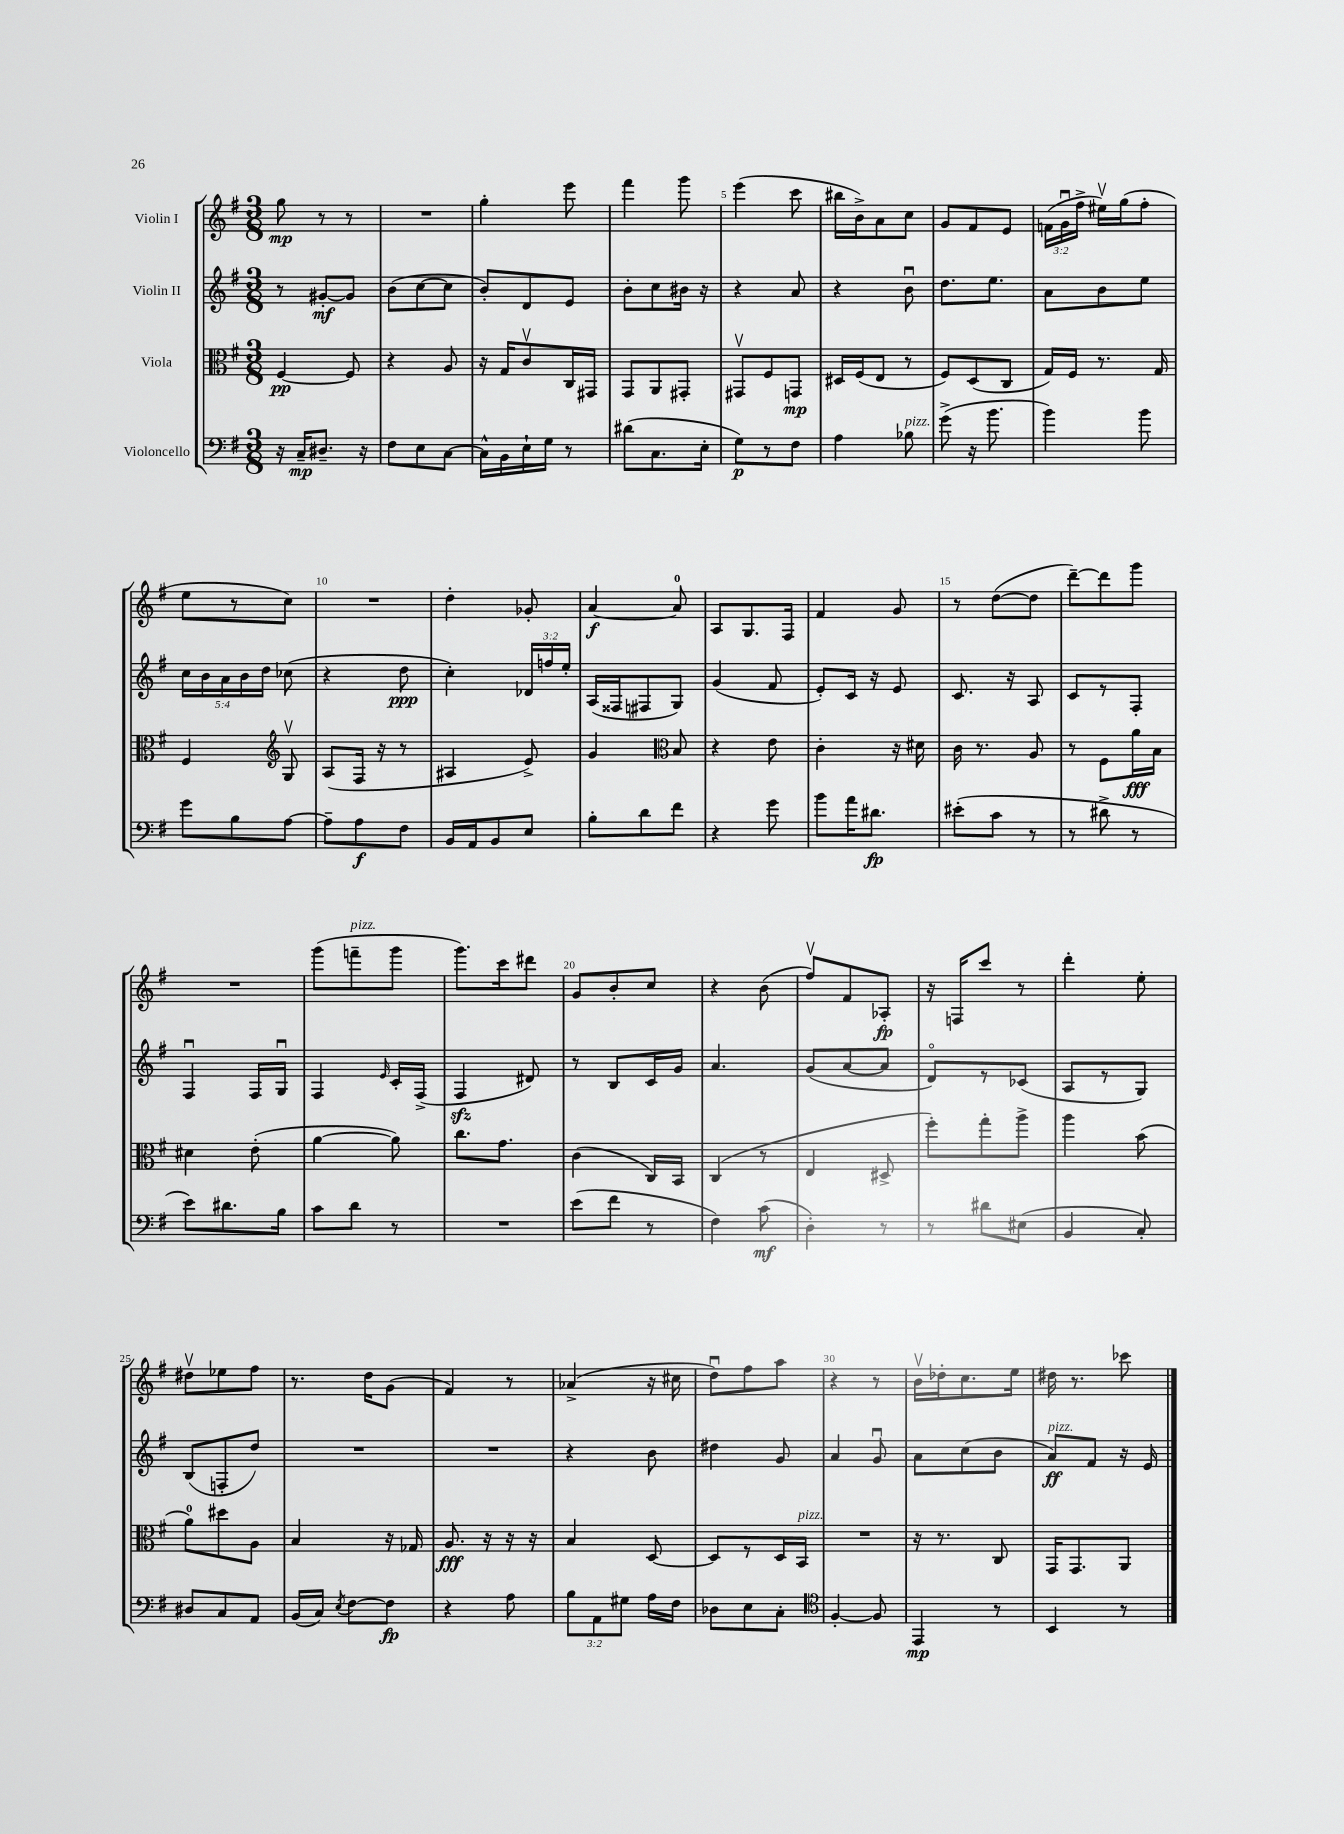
<<
\new StaffGroup <<
\new Staff = "s0" \with { instrumentName = "Violin I" } {
    \clef treble \key g \major \numericTimeSignature \time 3/8 \override Staff.TupletNumber.text = #tuplet-number::calc-fraction-text
    \autoBeamOff g''8\mp r8 r8 |
    R4. |
    g''4-. e'''8 |
    fis'''4 g'''8 |
    e'''4( c'''8 |
    bis''16[ b'16->) a'8 c''8] |
    g'8[ fis'8 e'8] |
    \tuplet 3/2 { f'16[( g'16\downbow fis''16]-> } eis''16[\upbow) g''16( fis''8]-. |
    e''8[ r8 c''8]) |
    R4. |
    d''4-. ges'8-. |
    a'4~\f a'8-0 |
    a8[ g8. fis16] |
    fis'4 g'8 |
    r8 d''8[~( d''8] |
    d'''8[~--) d'''8 g'''8] |
    R4. |
    g'''8[( f'''8--^\markup { \italic "pizz." } g'''8] |
    g'''8.[) c'''16 dis'''8] |
    g'8[ b'8-. c''8] |
    r4 b'8( |
    fis''8[\upbow) fis'8 aes8]-.\fp |
    r16 f16[ c'''8] r8 |
    d'''4-. e''8-. |
    dis''8[\upbow ees''8 fis''8] |
    r8. d''16[ g'8]( |
    fis'4) r8 |
    aes'4->( r16 cis''16 |
    d''8[\downbow) fis''8 a''8] |
    r4 r8 |
    b'16[\upbow des''16-. c''8. e''16] |
    dis''16 r8. ces'''8 \bar "|." |
}
\new Staff = "s1" \with { instrumentName = "Violin II" } {
    \clef treble \key g \major \numericTimeSignature \time 3/8 \override Staff.TupletNumber.text = #tuplet-number::calc-fraction-text
    \autoBeamOff r8 gis'8[~-.\mf gis'8] |
    b'8[( c''8~ c''8] |
    b'8[-.) d'8 e'8] |
    b'8[-. c''8 bis'16] r16 |
    r4 a'8 |
    r4 b'8\downbow |
    d''8.[ e''8.] |
    a'8[ b'8 e''8] |
    \tuplet 5/4 { c''16[ b'16 a'16 b'16 d''16] } ces''8( |
    r4 d''8\ppp |
    c''4-.) \tuplet 3/2 { des'16[ f''16 e''16]-. } |
    a16[( fisis16 fis8 g8]) |
    g'4( fis'8 |
    e'8[-.) c'16] r16 e'8 |
    c'8. r16 a8 |
    c'8[ r8 fis8]-. |
    fis4\downbow fis16[ g16]\downbow |
    fis4 \grace { e'16 } c'16[-. fis16]->( |
    fis4\sfz dis'8) |
    r8 b8[ c'16 g'16] |
    a'4. |
    g'8[( a'8~ a'8] |
    d'8[\flageolet) r8 ces'8]( |
    a8[ r8 g8]) |
    b8[( f8-. d''8]) |
    R4. |
    R4. |
    r4 b'8 |
    dis''4 g'8 |
    a'4 g'8\downbow |
    a'8[ c''8( b'8] |
    a'8[\ff^\markup { \italic "pizz." }) fis'8] r16 e'16 \bar "|." |
}
\new Staff = "s2" \with { instrumentName = "Viola" } {
    \clef alto \key g \major \numericTimeSignature \time 3/8
    \autoBeamOff fis4~\pp fis8 |
    r4 a8 |
    r16 g16[ c'8\upbow c16 gis,16] |
    g,8[ a,8 gis,8]-. |
    gis,8[\upbow fis8 g,8]\mp |
    dis16[ fis16( e8] r8 |
    fis8[) d8( c8] |
    g16[) fis16] r8. g16 |
    fis4 \clef treble g8\upbow |
    a8[( fis16] r16 r8 |
    ais4 e'8->) |
    g'4 \clef alto b8 |
    r4 e'8 |
    c'4-. r16 dis'16 |
    c'16 r8. a8 |
    r8 fis8[ a'16\fff b16] |
    dis'4 e'8-.( |
    a'4~ a'8) |
    c''8.[ g'8.] |
    c'4( c16[) b,16] |
    c4( r8 |
    e4 dis8-> |
    fis''8[-.) g''8-. a''8]-> |
    a''4 b'8( |
    a'8[-0) dis''8 a8] |
    b4 r16 ges16 |
    a8.\fff r16 r16 r16 |
    b4 d8~ |
    d8[ r8 d16 b,16]^\markup { \italic "pizz." } |
    R4. |
    r16 r8. c8 |
    g,16[ g,8. a,8] \bar "|." |
}
\new Staff = "s3" \with { instrumentName = "Violoncello" } {
    \clef bass \key g \major \numericTimeSignature \time 3/8 \override Staff.TupletNumber.text = #tuplet-number::calc-fraction-text
    \autoBeamOff r16 c16[--\mp dis8.]-- r16 |
    fis8[ e8 c8]~ |
    c16[-^ b,16 e16-! g16] r8 |
    dis'8[( c8. e16]-. |
    g8[\p) r8 fis8] |
    a4 bes8^\markup { \italic "pizz." } |
    g'8->( r16 b'8. |
    b'4) b'8 |
    g'8[ b8 a8]~ |
    a8[-- a8\f fis8] |
    b,16[ a,16 b,8 e8] |
    b8[-. d'8 fis'8] |
    r4 g'8 |
    b'8[ a'16 dis'8.]\fp |
    eis'8[-.( c'8] r8 |
    r8 dis'8-> r8 |
    e'8[) dis'8. b16] |
    c'8[ d'8] r8 |
    R4. |
    e'8[( fis'8] r8 |
    fis4) c'8\mf( |
    d4-.) r8 |
    r8 dis'8[ eis8]( |
    b,4 c8-.) |
    dis8[ c8 a,8] |
    b,16[( c16]) \acciaccatura { e8 } fis8[~ fis8]\fp |
    r4 a8 |
    \tuplet 3/2 { b8[ a,8 gis8] } a16[ fis16] |
    des8[ e8 c8]-. |
    \clef tenor fis4~-. fis8 |
    e,4\mp r8 |
    b,4 r8 \bar "|." |
}
>>
>>
\layout { \context { \Score \override BarNumber.break-visibility = ##(#f #t #t) barNumberVisibility = #(every-nth-bar-number-visible 5) } }
